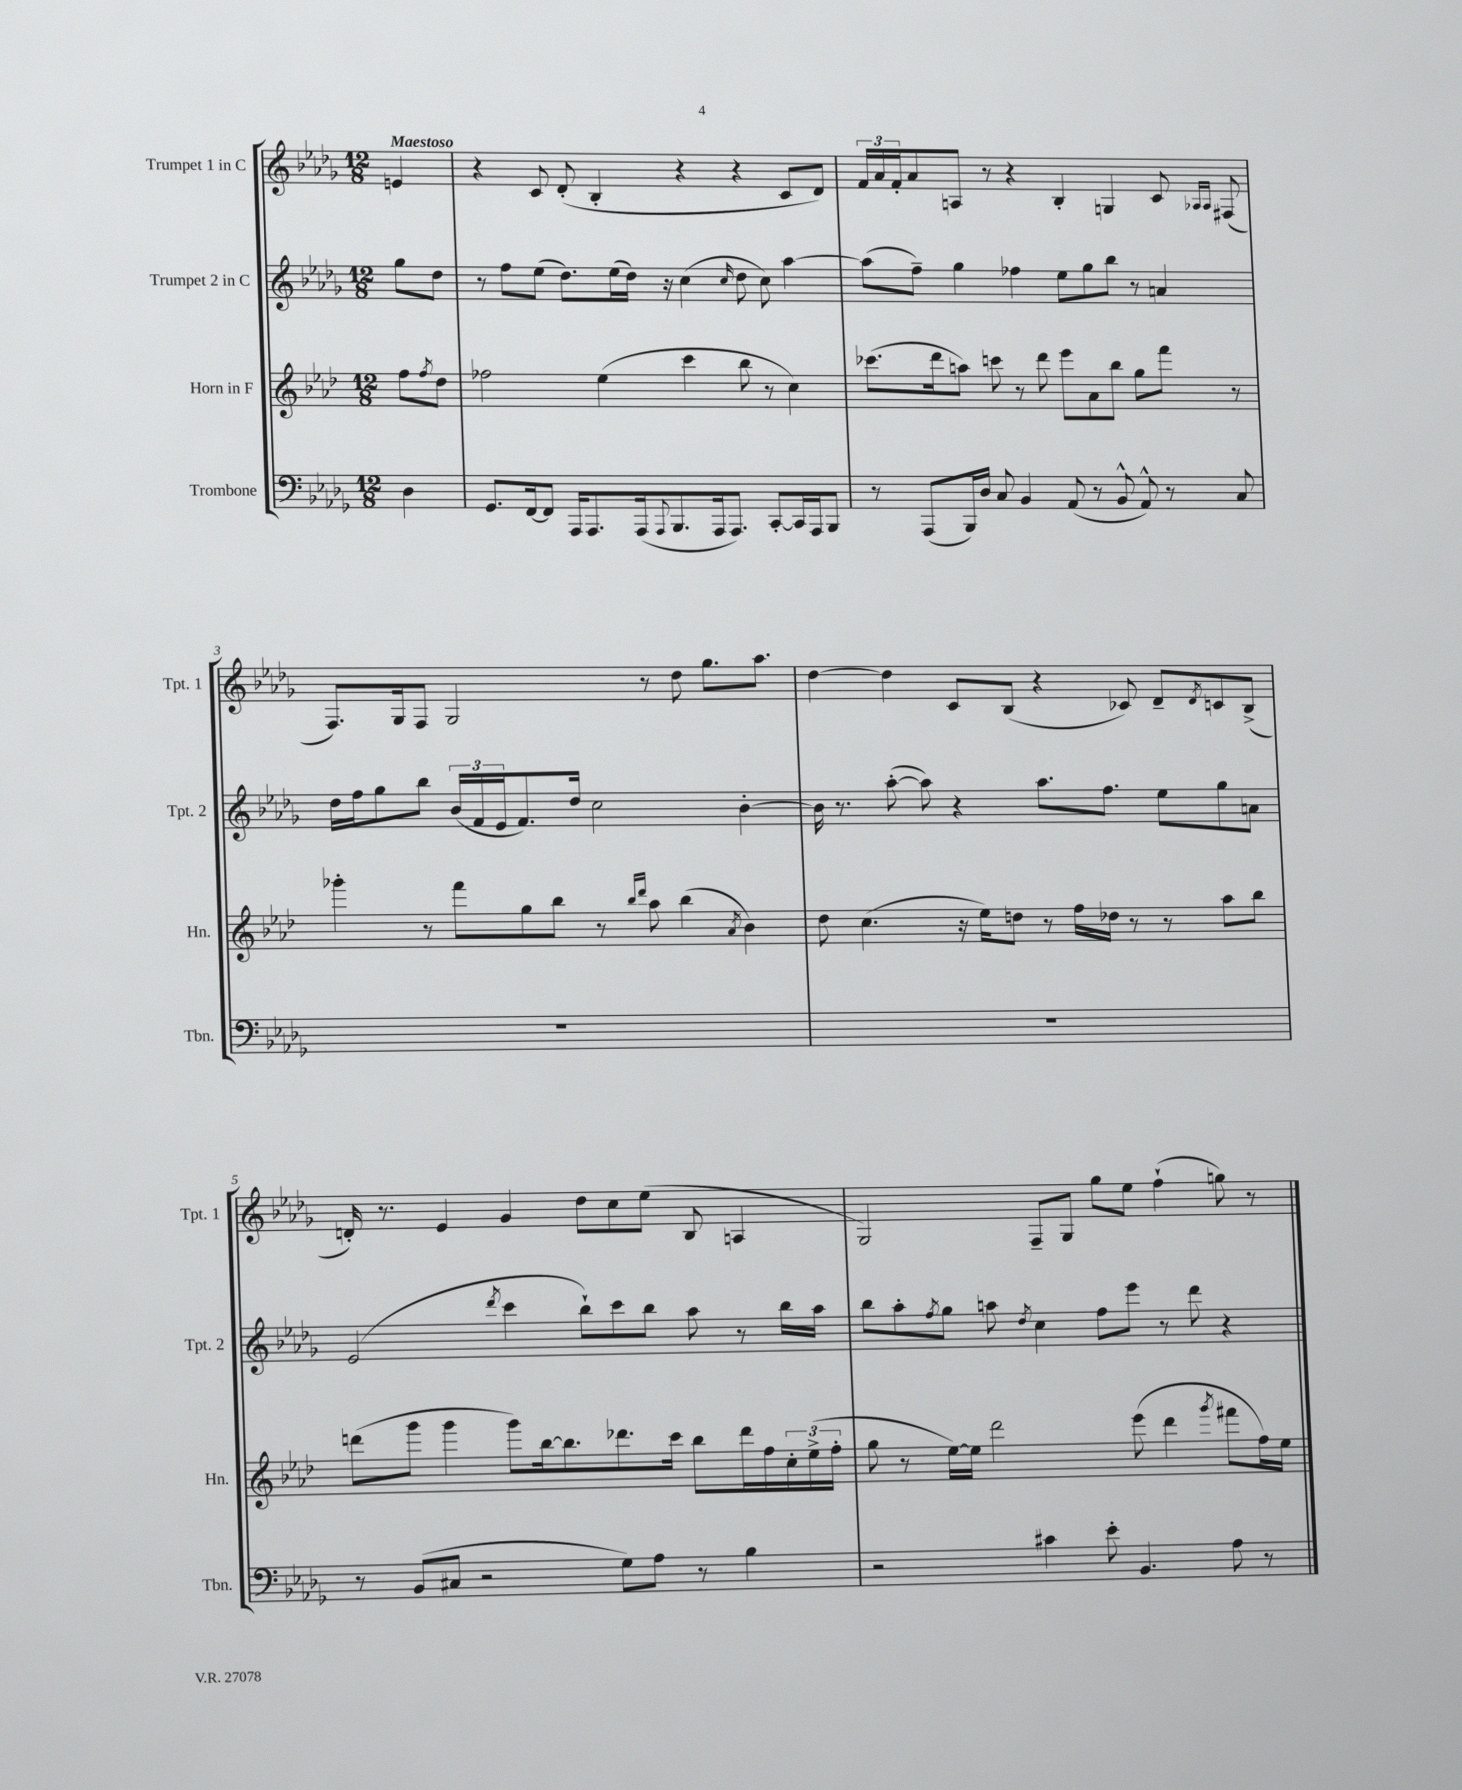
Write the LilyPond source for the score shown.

<<
\new StaffGroup <<
\new Staff = "s0" \with { instrumentName = "Trumpet 1 in C" shortInstrumentName = "Tpt. 1" } {
    \clef treble \key des \major \numericTimeSignature \time 12/8 \partial 4 \tempo "Maestoso"
    e'4 |
    r4 c'8 des'8-.( bes4-. r4 r4 c'8 des'8) |
    \tuplet 3/2 { f'16 aes'16 f'16-. } aes'8 a8 r8 r4 bes4-. g4 c'8 \grace { aes16 aes16 } fis8( |
    f8.) ges16 f8 ges2 r8 des''8 ges''8. aes''8. |
    des''4~ des''4 c'8 bes8( r4 ces'8) des'8-- \acciaccatura { des'8 } c'8 bes8->( |
    d'16-.) r8. ees'4 ges'4 des''8 c''8 ees''8( bes8 a4 |
    ges2) f8-- ges8 ges''8 ees''8 f''4-!( g''8) r8 \bar "|." |
}
\new Staff = "s1" \with { instrumentName = "Trumpet 2 in C" shortInstrumentName = "Tpt. 2" } {
    \clef treble \key des \major \numericTimeSignature \time 12/8 \partial 4
    ges''8 des''8 |
    r8 f''8 ees''8( des''8.) ees''16( des''16) r16 c''4( \grace { c''16 } des''8 c''8) aes''4~ |
    aes''8( f''8--) ges''4 fes''4 ees''8 ges''8 bes''8 r8 a'4 |
    des''16 f''16 ges''8 bes''8 \tuplet 3/2 { bes'16( f'16 ees'16 } f'8.) des''16 c''2 bes'4~-. |
    bes'16 r8. aes''8~-.( aes''8) r4 aes''8. f''8. ees''8 ges''8 a'8 |
    ees'2( \acciaccatura { des'''8 } c'''4 bes''8-!) c'''8 bes''8 aes''8 r8 bes''16 aes''16 |
    bes''8 aes''8-. \acciaccatura { f''8 } ges''8 a''8 \acciaccatura { des''8 } c''4 f''8 ees'''8 r8 des'''8 r4 \bar "|." |
}
\new Staff = "s2" \with { instrumentName = "Horn in F" shortInstrumentName = "Hn." } {
    \clef treble \key aes \major \numericTimeSignature \time 12/8 \partial 4
    f''8 \acciaccatura { f''8 } des''8 |
    fes''2 ees''4( c'''4 bes''8 r8 c''4) |
    ces'''8.( des'''16 a''8) c'''8 r8 des'''8 ees'''8 aes'8 bes''8 g''8 f'''8 r8 |
    ges'''4-. r8 f'''8 g''8 bes''8 r8 \grace { bes''16 des'''16 } aes''8 bes''4( \acciaccatura { aes'8 } bes'4) |
    des''8 c''4.( r16 ees''16) d''8 r8 f''16 des''16 r8 r8 aes''8 bes''8 |
    d'''8( g'''8 g'''4 g'''8) bes''16~ bes''8. des'''8. c'''16 bes''8 des'''16 f''16 \tuplet 3/2 { c''16-. ees''16->( f''16-. } |
    g''8 r8 ees''16~) ees''16 des'''2 ees'''8( des'''4 \acciaccatura { g'''8 } fis'''8 f''16) ees''16 \bar "|." |
}
\new Staff = "s3" \with { instrumentName = "Trombone" shortInstrumentName = "Tbn." } {
    \clef bass \key des \major \numericTimeSignature \time 12/8 \partial 4
    des4 |
    ges,8. f,16~ f,8 aes,,16 aes,,8. aes,,16( \appoggiatura { aes,,8 } bes,,8. aes,,16 aes,,8.) c,8~-. c,16 aes,,16 bes,,8 |
    r8 aes,,8( bes,,16) des16 c8 bes,4 aes,8( r8 bes,8-^ aes,8-^) r8 c8 |
    R1. |
    R1. |
    r8 bes,8( cis8 r2 ges8) aes8 r8 bes4 |
    r2 cis'4 ees'8-. bes,4. aes8 r8 \bar "|." |
}
>>
>>
